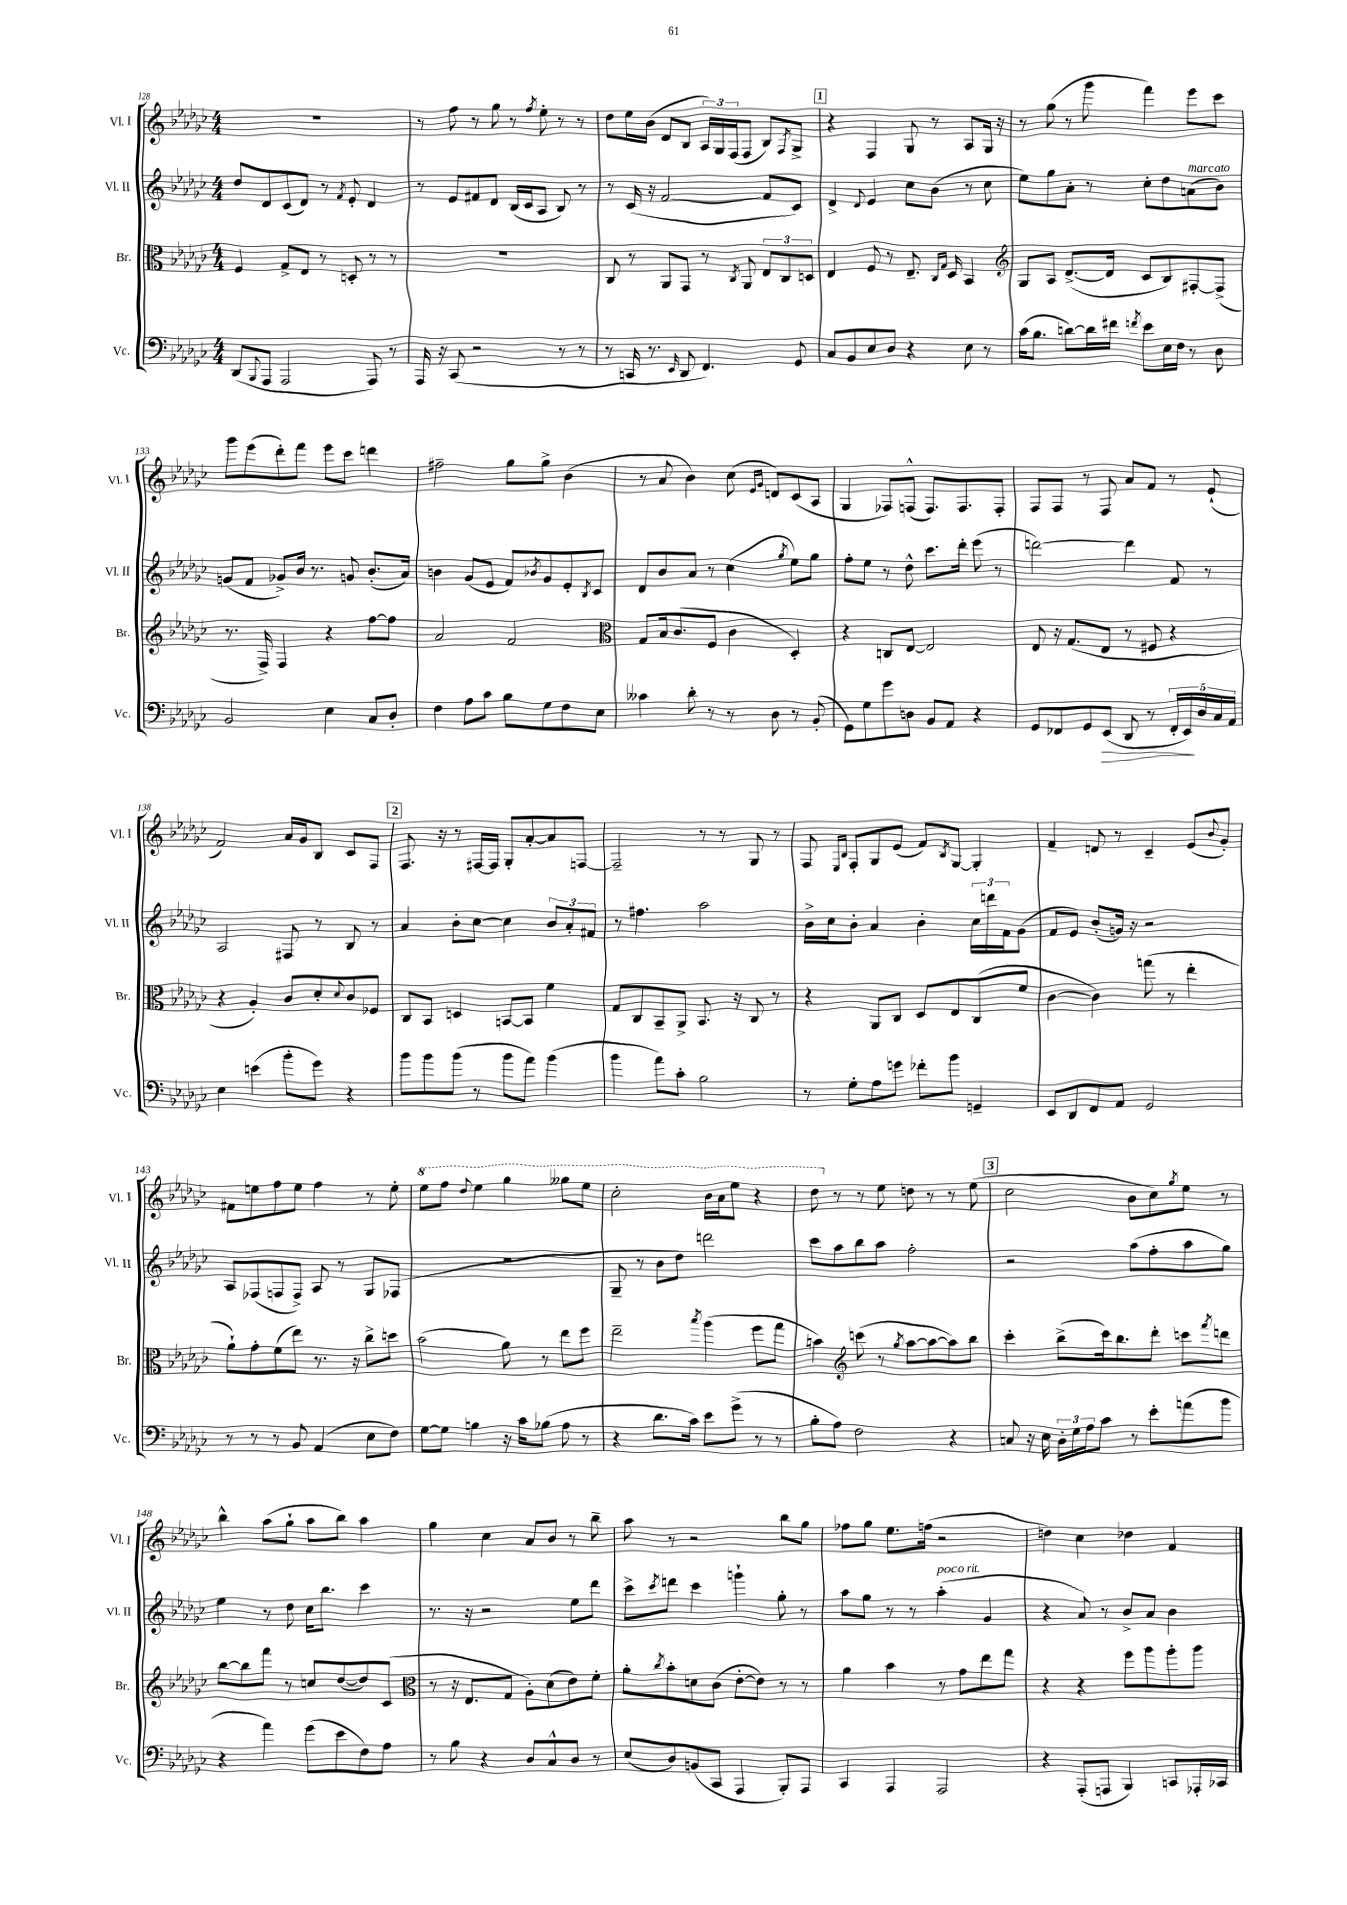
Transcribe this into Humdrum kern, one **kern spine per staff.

**kern	**dynam	**kern	**kern	**kern
*part4	*part4	*part3	*part2	*part1
*staff4	*staff4	*staff3	*staff2	*staff1
*I"Vc.	*	*I"Br.	*I"Vl. II	*I"Vl. I
*I'Vc.	*	*I'Br.	*I'Vl. II	*I'Vl. I
*clefF4	*	*clefC3	*clefG2	*clefG2
*k[b-e-a-d-g-c-]	*	*k[b-e-a-d-g-c-]	*k[b-e-a-d-g-c-]	*k[b-e-a-d-g-c-]
*M4/4	*	*M4/4	*M4/4	*M4/4
=128	=128	=128	=128	=128
(8DD-/L	.	4F/	8dd-/L	1r
8qqBBB-/	.	.	.	.
8AAA-/J	.	.	8d-/	.
2AAA-/	.	8G-^/L	(8c-/	.
.	.	8E-/J	8d-/J)	.
.	.	8r	8r	.
.	.	.	8qf/	.
.	.	8Dn'/	8e-'/	.
8AAA-/)	.	8r	4d-/	.
8r	.	8r	.	.
=129	=129	=129	=129	=129
16AAA-/	.	1r	8r	8r
16r	.	.	.	.
(8CC-/	.	.	8e-/L	8ff\
2r	.	.	8f#X/	8r
.	.	.	8d-/J	8gg-\
.	.	.	(16B-/LL	8r
.	.	.	16c-/J	.
.	.	.	.	8qff/
.	.	.	8A-/J	8ee-'\
8r	.	.	8B-/)	8r
8r	.	.	8r	8r
=130	=130	=130	=130	=130
8r	.	8C-/	8r	8dd-\L
16CCn/	.	8r	(16c-/	16ee-\L
8.r	.	.	16r	(16b-\JJ
.	.	8AA-/L	[2f/	8d-/L
16qqEE-/	.	.	.	.
8DD-/	.	8GG-/J	.	8B-/J
4.FF/)	.	8r	.	24A-/LL)
.	.	.	.	24G-/
.	.	.	.	(24F/J
.	.	8qC-/	.	.
.	.	8AA-/	.	8F/J
.	.	12E-/L	8f/L]	8B-/L)
.	.	12C-/	.	.
.	.	.	.	8qF/
8GG-/	.	.	8c-/J)	8G-^/J
.	.	12Dn/J	.	.
!!LO:REH:place=s1:t=1
=131	=131	=131	=131	=131
8C-/L	.	4E-/	4d-^/	4r
8BB-/	.	.	.	.
.	.	.	8qqd-/	.
8E-/	.	8F/	4e-/	4F/
8D-/J	.	8r	.	.
4r	.	8.E-~/	8cc-\L	8G-/
.	.	.	(8b-\J	8r
.	.	16qqC-/LL	.	.
.	.	16qqG-/JJ	.	.
.	.	16D-/	.	.
8E-\	.	4BB-/	8r	8A-/L
8r	.	.	8cc-\	16G-/Jk
.	.	.	.	16r
=132	=132	=132	=132	=132
*	*	*clefG2	*	*
(16c-\KL	.	8G-/L	8ee-\L)	8r
8.B-\J	.	.	.	.
.	.	8A-/J	8gg-\	(8gg-\
[8dn\L)	.	([8.d-^/L	8a-'\J	8r
16d\L]	.	.	8r	8ggg-\
16f#X\JJ	.	16d-/Jk]	.	.
8qfn/	.	.	.	.
8e-\L	.	8c-/L	8cc-'\L	4fff\)
16E-\L	.	8B-/)	8dd-\	.
16F\JJ	.	.	.	.
!	!	!	!LO:TX:a:i:t=marcato	!
8r	.	[8F#X'/	(8an\	8eee-\L
8D-\	.	(8F#^/J]	8b-\J)	8ccc-\J
!!LO:LB:g=z
=133	=133	=133	=133	=133
2BB-/	.	8.r	(8gn/L	8ggg-\L
.	.	.	8f/J	(8eee-\
.	.	16F^/)	.	.
.	.	4F/	8g-X^/L)	8ddd-'\)
.	.	.	16b-/Jk	8fff\J
.	.	.	8.r	.
4E-\	.	4r	.	8eee-\L
.	.	.	8gn/	8ccc-\J
8C-/L	.	[8ff\L	(8.b-'/L	4dddn\
8D-'/J	.	8ff\J]	.	.
.	.	.	16a-/Jk)	.
=134	=134	=134	=134	=134
4F\	.	2a-/	4bn\	2ff#X~\
8A-\L	.	.	(8g-/L	.
8c-\J	.	.	8e-/J	.
8B-\L	.	2f/	8f/L)	8gg-\L
.	.	.	8qb-X/	.
8G-\	.	.	8g-/	8gg-^\J
8F\	.	.	8e-'/	(4b-\
.	.	.	8qB-/	.
8E-\J	.	.	8c-/J	.
=135	=135	=135	=135	=135
*	*	*clefC3	*	*
4c--X\	.	8G-/L	8d-/L	8r
.	.	16B-/k	8b-/	8a-/
.	.	(8.c-/	.	.
8d-'\	.	.	8a-/J	4b-\)
8r	.	8F/J	8r	.
8r	.	4c-\	(4cc-\	(8cc-\
.	.	.	.	16qqe-/LL
.	.	.	.	16qqg-/JJ
8D-\	.	.	.	8dn/L)
.	.	.	8qgg-/	.
8r	.	4D-'/)	8ee-\L)	(8c-/
(8BB-'/	.	.	8gg-\J	8A-/J
=136	=136	=136	=136	=136
8GG-\L)	.	4r	8ff'\L	4G-/
8G-\	.	.	8ee-\J	.
8g-\	.	8Cn/L	8r	8F-X/L)
8Dn\J	.	[8E-/J	8dd-^^\	(8Fn^^/J
8BB-/L	.	2E-/]	8.ccc-\L	8.F/L)
8AA-/J	.	.	.	.
.	.	.	16ddd-'\Jk	8.F/
4r	.	.	(8eee-\	.
.	.	.	8r	8F'/J
=137	=137	=137	=137	=137
8GG-/L	.	8E-/	[2dddn\)	8F/L
8FF-X/	.	16r	.	8F/J
.	.	(8.G-/L	.	.
8GG-/	.	.	.	8r
!	!LO:HP:b	!	!	!
(8EE-/J	>	8E-/J	.	8F/
8DD-/	.	8r	4ddd\]	8a-/L
8r	.	8F#X/	.	8f/J
20FF-'/LL	.	4r	8f/	8r
20EE-/)	.	.	.	.
20D-/	]	.	.	.
.	.	.	8r	(8e-`/
20C-/	.	.	.	.
20AA-/JJ	.	.	.	.
!!LO:LB:g=z
=138	=138	=138	=138	=138
4E-\	.	4r	2A-/	2f/)
(4en\	.	4A-'/)	.	.
8b-'\L	.	8c-/L	8F#X/	16a-/LL
.	.	.	.	16g-/J
8g-\J)	.	8d-'/	8r	8B-/J
.	.	8qqd-/	.	.
4r	.	8c-/	8B-/	8c-/L
.	.	8F-X/J	8r	8F/J
!!LO:REH:place=s1:t=2
=139	=139	=139	=139	=139
8b-\L	.	8C-/L	4a-/	8.F/
8b-\	.	8BB-/J	.	.
.	.	.	.	16r
(8b-\J	.	4Dn/	8b-'\L	8r
8r	.	.	[8cc-\J	[16F#X/LL
.	.	.	.	16F#/JJ]
8b-\L	.	[8BBn/L	4cc-\]	8G-'/L
8a-\J)	.	8BB/J]	.	[8a-'/
(4b-\	.	4f\	12b-/L	8a-/]
.	.	.	12a-'/	.
.	.	.	.	[8Fn/J
.	.	.	12f#X/J	.
=140	=140	=140	=140	=140
4b-\	.	8G-/L	8r	2F~/]
.	.	8C-/	4.ff#X\	.
8a-\L)	.	8BB-~/	.	.
8c-'\J	.	8AA-^/J	.	.
2B-\	.	8.BB-/	2aa-\	8r
.	.	.	.	8r
.	.	16r	.	.
.	.	8C-/	.	8G-/
.	.	8r	.	8r
=141	=141	=141	=141	=141
8r	.	4r	16b-^\LL	8F/
.	.	.	16cc-\J	.
.	.	.	.	16qqE-/LL
.	.	.	.	16qqB-/JJ
8G-'\L	.	.	8b-'\J	8F'/L
8A-\	.	8AA-/L	4a-/	8G-/
8gn\J	.	8C-/J	.	(8e-/J
8f-X'\L	.	8D-/L	4b-'\	8f/L)
.	.	.	.	8qB-/
8b-\J	.	8E-/	.	[8G-/J
4GGn~/	.	(8C-/	24cc-\LL	4G-'/]
.	.	.	24dddn\	.
.	.	.	24f\J	.
.	.	8f/J	(8g-\J	.
=142	=142	=142	=142	=142
8EE-/L	.	[4c-\	8f/L	4f~/
8DD-/	.	.	8e-/J)	.
8FF/	.	4c-\])	(8b-'/L	8dn/
8AA-/J	.	.	16gn/Jk)	8r
.	.	.	16r	.
2GG-/	.	(8ggn\	2r	4c-~/
.	.	8r	.	.
.	.	4ee-'\	.	(8e-/L
.	.	.	.	8qqb-/
.	.	.	.	8g-'/J)
!!LO:LB:g=z
=143	=143	=143	=143	=143
8r	.	8a-`\L)	8A-/L	8f#X\L
8r	.	8g-'\	(8F-X/	8een\
8r	.	(8f\	8Fn/	8ff\
8BB-/	.	8ee-\J)	8F^/J)	8ee\J
(4AA-/	.	8.r	8A-/	4ff\
.	.	.	8r	.
.	.	16r	.	.
8E-\L	.	8cc-^\L	8G-/L	8r
8F\J)	.	8ddn\J	(8F-X/J	8ee'\
=144	=144	=144	=144	=144
*	*	*	*	*8va
[8G-\L	.	(2b-\	1r	8eee-\L
8G-\J]	.	.	.	8fff\J
.	.	.	.	8qqddd-/
4Bn\	.	.	.	4eee-\
16r	.	8a-\)	.	4ggg-\
16c-\KL	.	.	.	.
(8B-X\J	.	8r	.	.
8A-\	.	8ee-\L	.	8ggg--X\L
8r	.	8ff\J	.	8eee-\J
=145	=145	=145	=145	=145
4r	.	2ee-~\	8G-~/	2ccc-'\
.	.	.	8r	.
8.d-\L	.	.	8b-\L	.
.	.	.	8dd-\J)	.
16c-\Jk)	.	.	.	.
.	.	8qbb-/	.	.
8e-\L	.	(4aa-\	2dddn\	16bb-\LL
.	.	.	.	16aa-\J
(8g-^\J	.	.	.	8eee-\J
8r	.	8ff\L	.	4r
8r	.	8gg-\J	.	.
=146	=146	=146	=146	=146
8B-'\L	.	4bn\)	8ccc-\L	8ddd-\
*	*	*	*	*X8va
8A-\J)	.	.	8aa-\	8r
*	*	*clefG2	*	*
2F\	.	(8cccn\	8bb-\	8r
.	.	8r	8aa-\J	8ee-\
.	.	8qgg-/	.	.
.	.	[8aa-\L	2ff'\	8ddn\
.	.	8aa-\_	.	8r
4r	.	8aa-\])	.	8r
.	.	8bb-\J	.	(8ee-\
!!LO:REH:place=s1:t=3
=147	=147	=147	=147	=147
8Cn/	.	4ccc-'\	2r	2cc-\
16r	.	.	.	.
16E-\	.	.	.	.
24D-'\LL	.	(8bb-^\L	.	.
24G-\	.	.	.	.
24A-\J	.	.	.	.
8c-\J	.	16ccc-\k)	.	.
.	.	8.bb-\	.	.
8r	.	.	(8aa-\L	8b-\L
8e-'\L	.	8ddd-'\J	8ff'\	8cc-\)
.	.	.	.	8qgg-/
(8an\	.	8cccn\L	8aa-\	8ee-\J
.	.	8qfff/	.	.
8b-\J	.	8dddn\J	8gg-\J)	8r
!!LO:LB:g=z
=148	=148	=148	=148	=148
4r	.	[8bb-\L	4ee-\	4bb-^^\
.	.	8bb-\]	.	.
4a-\)	.	8fff\J	8r	(8aa-\L
.	.	8r	8dd-\	8gg-`\J
(8g-\L	.	8ccn/L	16cc-\KL	8aa-\L
.	.	.	8.bb-\J	.
8e-\	.	([8dd-/	.	8bb-\J)
8F\)	.	8dd-/])	4ccc-\	4aa-\
8A-\J	.	(8c-/J	.	.
=149	=149	=149	=149	=149
*	*	*clefC3	*	*
8r	.	8r	8.r	4gg-\
8B-\	.	16r	.	.
.	.	8.E-/L	16r	.
4r	.	.	2r	4cc-\
.	.	8G-/J	.	.
8D-/L	.	8A-'\L)	.	8a-/L
8C-^^/	.	(8d-\	.	8b-/J
8D-/J	.	8e-\)	8ee-\L	8r
8r	.	8f'\J	8ddd-\J	8bb-~\
=150	=150	=150	=150	=150
(8E-/L	.	8a-'\L	8ccc-^\L	8aa-\
.	.	8qcc-/	8qccc-/	.
8D-/)	.	8b-'\	8dddn\J	8r
(8BBn/	.	8dn\	4ccc-\	2r
8CC-/J	.	(8c-\J	.	.
4AAA-/	.	[8e-'\L	4gggn`\	.
.	.	8e-\J])	.	.
8BBB-'/L)	.	8r	8gg-'\	8bb-\L
8AAA-/J	.	8r	8r	8gg-\J
=151	=151	=151	=151	=151
4CC-/	.	4a-\	8aa-\L	8ff-X\L
.	.	.	8gg-\J	8gg-\J
4AAA-/	.	4b-\	8r	8.ee-\L
.	.	.	8r	.
.	.	.	.	(16ffn\Jk
!	!	!	!LO:TX:a:i:t=poco rit.	!
2AAA-/	.	8r	(4aa-'\	2r
.	.	8g-\L	.	.
.	.	8ee-\	4g-/	.
.	.	8gg-\J	.	.
=152	=152	=152	=152	=152
4r	.	4r	4r	4ddn\)
(8AAA-'/L	.	4r	8a-/)	4cc-\
8AAAn/J	.	.	8r	.
4BBB-/)	.	8ff\L	8b-^/L	4dd-X\
.	.	8aa-\	8a-/J	.
8CCn/L	.	8aa-'\	4b-\	4f/
16AAA-X'/L	.	8aa-\J	.	.
16CC-X/JJ	.	.	.	.
==	==	==	==	==
*-	*-	*-	*-	*-
